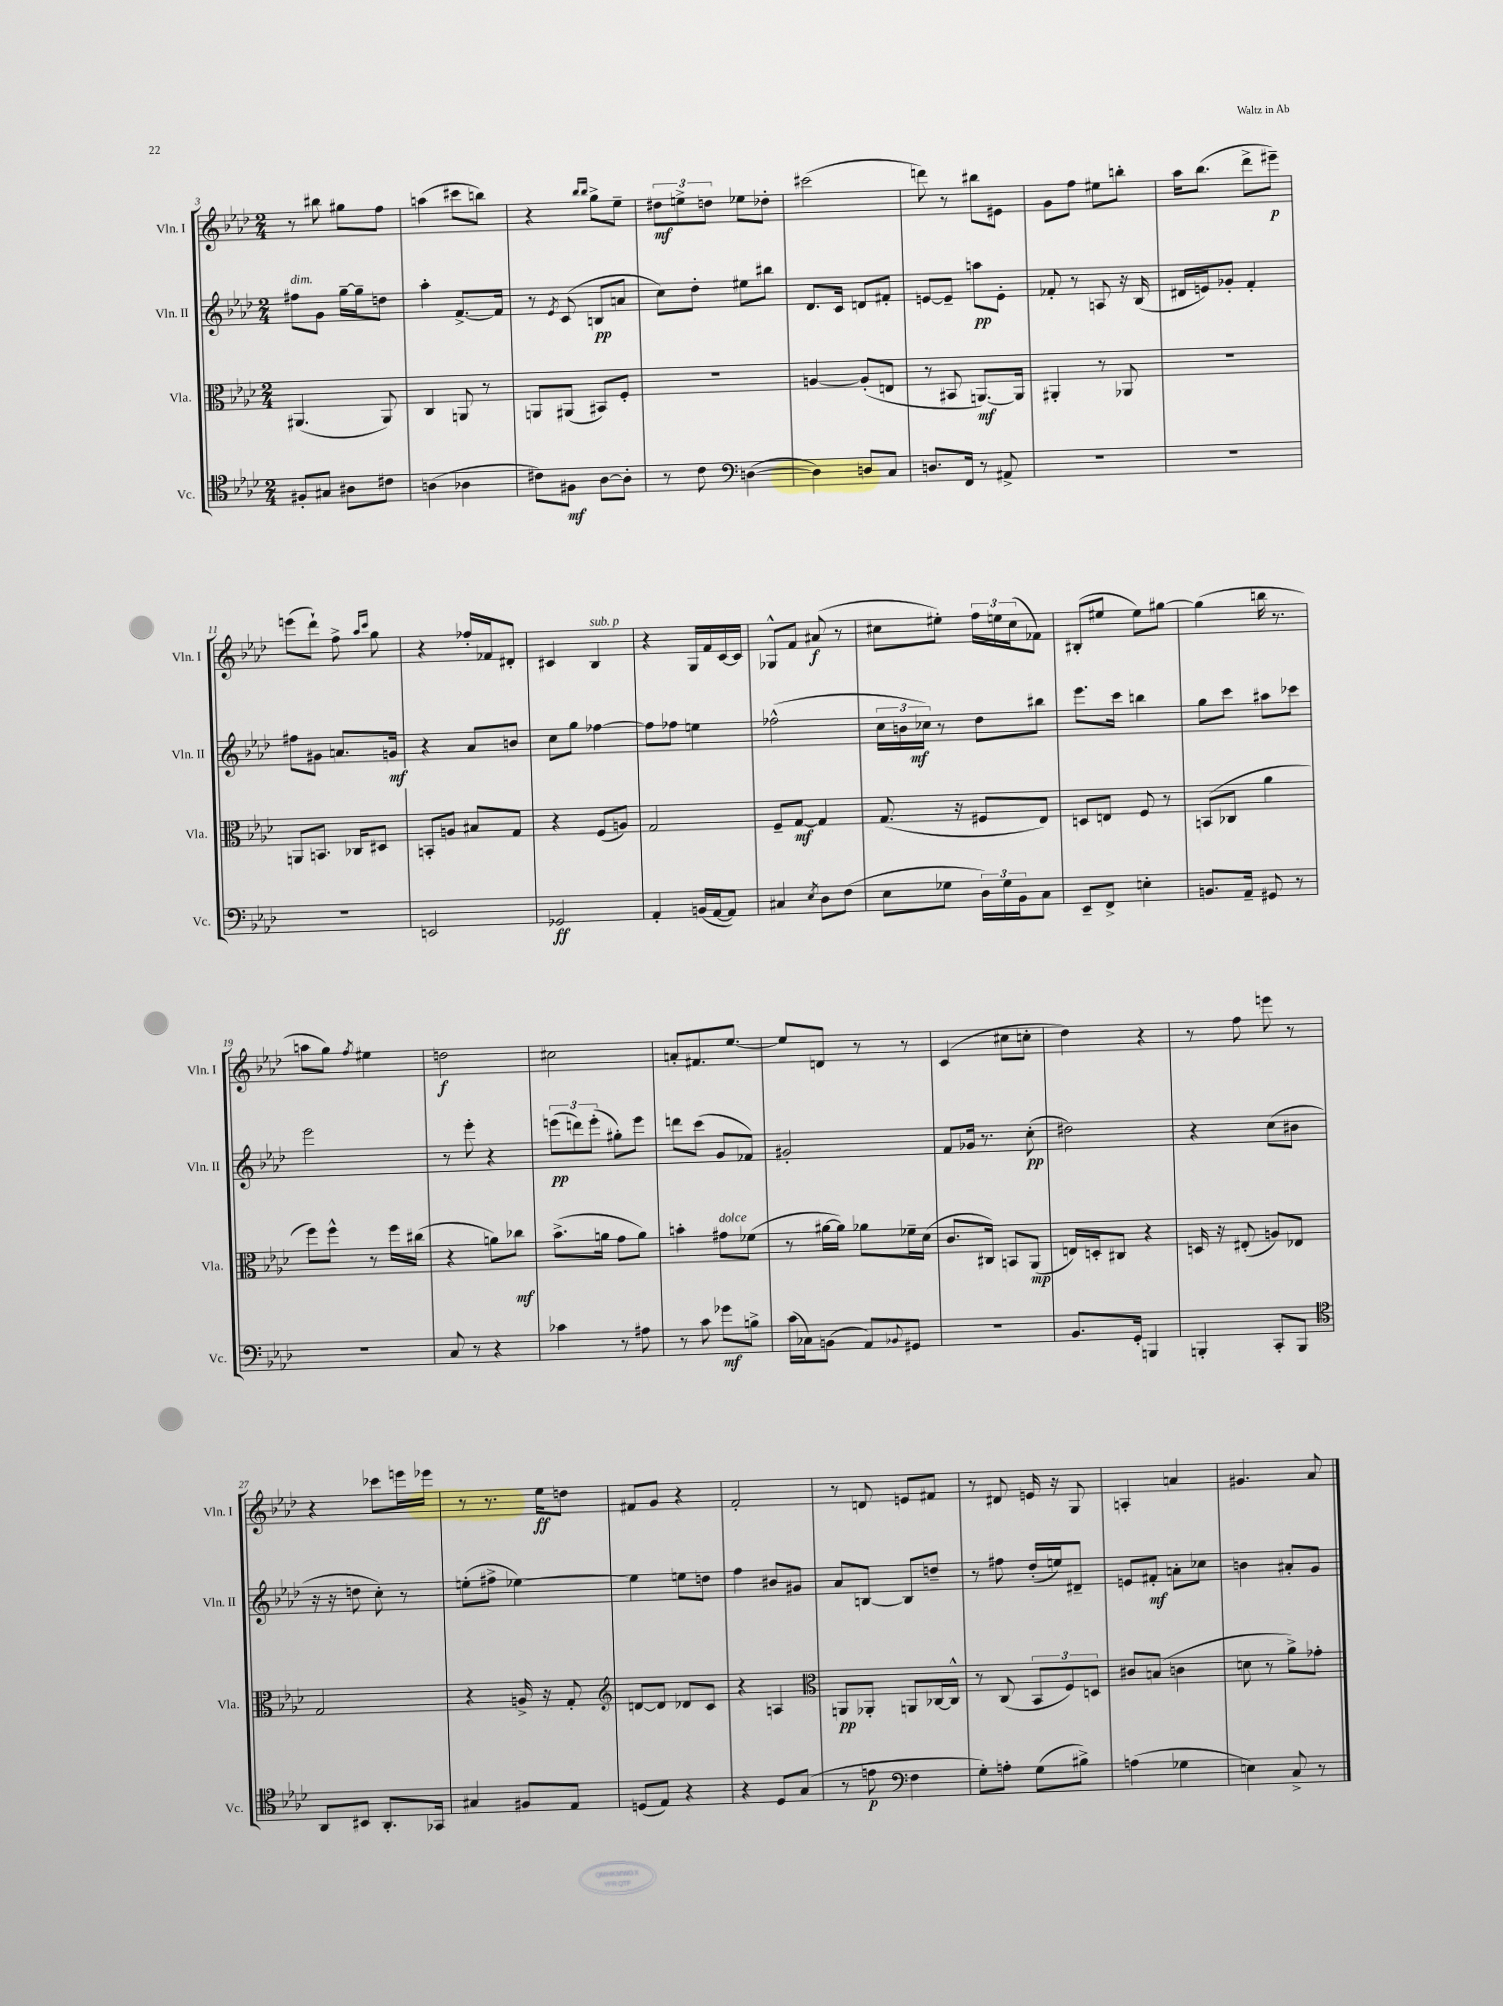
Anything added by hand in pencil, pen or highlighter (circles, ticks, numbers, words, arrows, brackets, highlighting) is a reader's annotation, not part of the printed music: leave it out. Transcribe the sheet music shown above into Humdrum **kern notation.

**kern	**dynam	**kern	**dynam	**kern	**dynam	**kern	**dynam
*part4	*part4	*part3	*part3	*part2	*part2	*part1	*part1
*staff4	*staff4	*staff3	*staff3	*staff2	*staff2	*staff1	*staff1
*I"Vc.	*	*I"Vla.	*	*I"Vln. II	*	*I"Vln. I	*
*I'Vc.	*	*I'Vla.	*	*I'Vln. II	*	*I'Vln. I	*
*clefC4	*	*clefC3	*	*clefG2	*	*clefG2	*
*k[b-e-a-d-]	*	*k[b-e-a-d-]	*	*k[b-e-a-d-]	*	*k[b-e-a-d-]	*
*M2/4	*	*M2/4	*	*M2/4	*	*M2/4	*
=3	=3	=3	=3	=3	=3	=3	=3
!	!	!	!	!LO:TX:a:i:t=dim.	!	!	!
8F#X'/L	.	(4.AA#X/	.	8ff#X\L	.	8r	.
8G#X/J	.	.	.	8g\J	.	8bb#X\	.
8A#X\L	.	.	.	[16gg~\LL	.	8gg#X\L	.
.	.	.	.	16gg~\J]	.	.	.
8c#X\J	.	8AA#/)	.	8ddn\J	.	8ff\J	.
=4	=4	=4	=4	=4	=4	=4	=4
(4An\	.	4C/	.	4aa-'\	.	(4aan\	.
4A-X\	.	8AAn/	.	[8.f^/L	.	8ccc#X\L	.
.	.	8r	.	.	.	8bbn\J)	.
.	.	.	.	16f/Jk]	.	.	.
=5	=5	=5	=5	=5	=5	=5	=5
8c#X\L)	.	8AAn/L	.	8r	.	4r	.
.	.	.	.	8qe-/	.	.	.
8F#X\J	mf	(8AA#X/J	.	(8c/	.	.	.
.	.	.	.	.	.	16qqbb-/LL	.
.	.	.	.	.	.	16qqbb-/JJ	.
[8A-\L	.	8BB#X/L)	.	8Bn/L	pp	8gg^\L	.
8A-'\J]	.	8F'/J	.	8an/J	.	8ee-~\J	.
=6	=6	=6	=6	=6	=6	=6	=6
8r	.	2r	.	8cc\L)	.	12dd#X\L	mf
.	.	.	.	.	.	12een^\	.
8c\	.	.	.	8dd-'\J	.	.	.
.	.	.	.	.	.	12ddn\J	.
*clefF4	*	*	*	*	*	*	*
([4Dn\	.	.	.	8ee#X\L	.	8ee-X\L	.
.	.	.	.	8bb#X\J	.	8dd-X'\J	.
=7	=7	=7	=7	=7	=7	=7	=7
4D\])	.	[4An/	.	8.d-/L	.	(2ccc#X\	.
.	.	.	.	16c/Jk	.	.	.
8Dn/L	.	(8A'/L]	.	8dn/L	.	.	.
8C/J	.	8En/J	.	8f#X'/J	.	.	.
=8	=8	=8	=8	=8	=8	=8	=8
8.Dn/L	.	8r	.	[8en/L	.	8dddn\)	.
.	.	8BB#X/	.	8e~/J]	.	8r	.
16FF/Jk	.	.	.	.	.	.	.
8r	.	[8.AAn/L)	mf	8aan\L	pp	8bb#X\L	.
8AA#X^/	.	.	.	8e'\J	.	8e#X\J	.
.	.	16AA/Jk]	.	.	.	.	.
=9	=9	=9	=9	=9	=9	=9	=9
2r	.	4AA#X'/	.	8f-X'/	.	8g\L	.
.	.	.	.	8r	.	8ff\J	.
.	.	8r	.	8An/	.	8ee#X\L	.
.	.	8AA-X/	.	16r	.	8bbn'\J	.
.	.	.	.	(16B-/	.	.	.
=10	=10	=10	=10	=10	=10	=10	=10
2r	.	2r	.	16d#X/LL	.	16aa-\KL	.
.	.	.	.	16en/J)	.	(8.bb-\J	.
.	.	.	.	8g-X'/J	.	.	.
.	.	.	.	4f'/	.	8ddd-^\L	.
.	.	.	.	.	.	8eee#X~\J)	p
!!LO:LB:g=z
=11	=11	=11	=11	=11	=11	=11	=11
2r	.	8AAn/L	.	8ff#X\L	.	(8eeen\L	.
.	.	8.BBn/J	.	8g#X\J	.	8ddd-`\J)	.
.	.	.	.	8.an/L	.	8ff^\	.
.	.	16C-X/KL	.	.	.	.	.
.	.	.	.	.	.	16qqaa-/LL	.
.	.	.	.	.	.	16qqccc/JJ	.
.	.	8D#X/J	.	.	.	8gg\	.
.	.	.	.	16gn/Jk	mf	.	.
=12	=12	=12	=12	=12	=12	=12	=12
2EEn/	.	8BBn'/L	.	4r	.	4r	.
.	.	8An/J	.	.	.	.	.
.	.	8B#X/L	.	8a-/L	.	16ff-X'/LL	.
.	.	.	.	.	.	16f-X/J	.
.	.	8G/J	.	8bn/J	.	8d#X'/J	.
=13	=13	=13	=13	=13	=13	=13	=13
2GG-X/	ff	4r	.	8cc\L	.	4c#X/	.
.	.	.	.	8gg\J	.	.	.
!	!	!	!	!	!	!LO:TX:a:i:t=sub. p	!
.	.	(8F/L	.	[4ff-X\	.	4B-/	.
.	.	8An/J)	.	.	.	.	.
=14	=14	=14	=14	=14	=14	=14	=14
4AA-'/	.	2G/	.	8ff-\L]	.	4r	.
.	.	.	.	8ff-X\J	.	.	.
(16BBn/LL	.	.	.	4een\	.	16G/LL	.
[16AA-/J	.	.	.	.	.	16f/	.
8AA-/J])	.	.	.	.	.	[16c/	.
.	.	.	.	.	.	16c/JJ]	.
=15	=15	=15	=15	=15	=15	=15	=15
4C#X/	.	8F~/L	.	(2ff-X^^\	.	8G-X^^/L	.
.	.	[8G/J	mf	.	.	8f/J	.
8qE-/	.	.	.	.	.	.	.
8D-\L	.	4G/]	.	.	.	(8a#X/	f
(8F\J	.	.	.	.	.	8r	.
=16	=16	=16	=16	=16	=16	=16	=16
8E-\L	.	(8.G/	.	24cc\LL	.	8cc#X\L	.
.	.	.	.	24bn\	.	.	.
.	.	.	.	24cc-X\JJ)	mf	.	.
8G-X\J	.	.	.	8r	.	8ee#X'\J)	.
.	.	16r	.	.	.	.	.
24D-\LL)	.	8F#X/L	.	8dd-\L	.	24ff\LL	.
24G-\	.	.	.	.	.	24een\	.
24BB-\J	.	.	.	.	.	(24cc#\J	.
8C\J	.	8E-/J)	.	8bb#X\J	.	8f-X\J)	.
=17	=17	=17	=17	=17	=17	=17	=17
8EE-~/L	.	8Dn/L	.	8.eee-\L	.	(8B#X'/L	.
8FF^/J	.	8En/J	.	.	.	8ee#X/J	.
.	.	.	.	16ccc\Jk	.	.	.
4En'\	.	8F/	.	4bbn\	.	8ee#\L)	.
.	.	8r	.	.	.	[8gg#X\J	.
=18	=18	=18	=18	=18	=18	=18	=18
8.BBn/L	.	(8BBn/L	.	8gg\L	.	(4gg#\]	.
.	.	8C-X/J	.	8ccc\J	.	.	.
16AA-~/Jk	.	.	.	.	.	.	.
8GG#X/	.	4a-\	.	8aa#X\L	.	16bbn\	.
.	.	.	.	.	.	8.r	.
8r	.	.	.	8ccc-X\J	.	.	.
!!LO:LB:g=z
=19	=19	=19	=19	=19	=19	=19	=19
2r	.	8ff\L)	.	2eee-\	.	8aan\L	.
.	.	8ff^^\J	.	.	.	8gg\J)	.
.	.	.	.	.	.	8qff/	.
.	.	8r	.	.	.	4ee#X\	.
.	.	16ff\LL	.	.	.	.	.
.	.	(16cc#X\JJ	.	.	.	.	.
=20	=20	=20	=20	=20	=20	=20	=20
8C/	.	4r	.	8r	.	2ddn\	f
8r	.	.	.	8eee-'\	.	.	.
4r	.	8an\L)	.	4r	.	.	.
.	.	8cc-X\J	mf	.	.	.	.
=21	=21	=21	=21	=21	=21	=21	=21
4c-X\	.	(8.b-^\L	.	(12eeen\L	pp	2cc#X\	.
.	.	.	.	12dddn\)	.	.	.
.	.	.	.	(12eee'\J	.	.	.
.	.	16an\Jk	.	.	.	.	.
8r	.	8g\L	.	8gg#X'\L)	.	.	.
8A#X\	.	8a\J)	.	8eee\J	.	.	.
=22	=22	=22	=22	=22	=22	=22	=22
8r	.	4bn'\	.	8dddn\L	.	8an'/L	.
8c\	.	.	.	(8ccc\J	.	8.f#X/	.
!	!	!LO:TX:a:i:t=dolce	!	!	!	!	!
8g-X\L	mf	8g#X\L	.	8g/L	.	.	.
.	.	.	.	.	.	[8.ee-/J	.
8Bn^\J	.	(8f-X\J	.	8f-X/J)	.	.	.
=23	=23	=23	=23	=23	=23	=23	=23
(16c\LL	.	8r	.	2g#X'/	.	8ee-/L]	.
16C-X\J)	.	.	.	.	.	.	.
(8BBn\J	.	[16a#X\LL	.	.	.	8dn/J	.
.	.	16a#\JJ])	.	.	.	.	.
8AA-/L)	.	8a-X\L	.	.	.	8r	.
8qqBB-X/	.	.	.	.	.	.	.
8GG#X/J	.	16f-X~\L	.	.	.	8r	.
.	.	(16d-\JJ	.	.	.	.	.
=24	=24	=24	=24	=24	=24	=24	=24
2r	.	8.c/L	.	8f/L	.	(4c/	.
.	.	.	.	16g-X/Jk	.	.	.
.	.	16C#X/Jk)	.	8.r	.	.	.
.	.	8BBn/L	.	.	.	8cc#X\L	.
.	.	(8AA-/J	mp	(8cc'\	pp	8ccn'\J	.
=25	=25	=25	=25	=25	=25	=25	=25
8.BB-/L	.	16En/LL)	.	2dd#X\)	.	4dd-\)	.
.	.	16Dn'/J	.	.	.	.	.
.	.	8C#X/J	.	.	.	.	.
16GG'/Jk	.	.	.	.	.	.	.
4BBBn/	.	4r	.	.	.	4r	.
=26	=26	=26	=26	=26	=26	=26	=26
4BBBn'/	.	16Dn/	.	4r	.	8r	.
.	.	16r	.	.	.	.	.
.	.	(8E#X'/	.	.	.	8ff\	.
8CC'/L	.	8An/L)	.	(8cc\L	.	8eeen\	.
8BBB/J	.	8E-X/J	.	8b#X\J	.	8r	.
!!LO:LB:g=z
=27	=27	=27	=27	=27	=27	=27	=27
*clefC4	*	*	*	*	*	*	*
8AA-/L	.	2G/	.	16r	.	4r	.
.	.	.	.	16r	.	.	.
8BB#X/J	.	.	.	8ddn\	.	.	.
8.AA-'/L	.	.	.	8cc'\)	.	8ccc-X\L	.
.	.	.	.	8r	.	16eeen\L	.
16GG-X/Jk	.	.	.	.	.	16eee-X\JJ	.
=28	=28	=28	=28	=28	=28	=28	=28
4G#X/	.	4r	.	(8een'\L	.	8r	.
.	.	.	.	8ff#X^\J	.	8.r	.
8F#X/L	.	16An^/	.	[4ee-X\)	.	.	.
.	.	16r	.	.	.	16ee-\KL	ff
8E-/J	.	8G'/	.	.	.	8ddn\J	.
=29	=29	=29	=29	=29	=29	=29	=29
*	*	*clefG2	*	*	*	*	*
(8Dn/L	.	[8dn/L	.	4ee-\]	.	8f#X/L	.
8E-/J)	.	8d/J]	.	.	.	8g/J	.
4r	.	8d-X/L	.	8een\L	.	4r	.
.	.	8c/J	.	8ddn\J	.	.	.
=30	=30	=30	=30	=30	=30	=30	=30
4r	.	4r	.	4ff\	.	2f'/	.
8D-/L	.	4An/	.	8b#X/L	.	.	.
(8G/J	.	.	.	8g#X/J	.	.	.
=31	=31	=31	=31	=31	=31	=31	=31
*	*	*clefC3	*	*	*	*	*
8r	.	8AAn/L	pp	8a-/L	.	8r	.
8en\	p	8AA-X'/J	.	[8Bn/J	.	8dn/	.
*clefF4	*	*	*	*	*	*	*
4F\	.	8AAn/L	.	8B/L]	.	8en/L	.
.	.	[16C-X/L	.	8ddn~/J	.	8f#X/J	.
.	.	16C-^^/JJ]	.	.	.	.	.
=32	=32	=32	=32	=32	=32	=32	=32
8G'\L)	.	8r	.	8r	.	8r	.
8An'\J	.	(8C/	.	8ff#X\	.	8d#X/	.
(8G\L	.	12BB-/L	.	(16dd-'/LL	.	16en/	.
.	.	.	.	16een/J)	.	16r	.
.	.	12F/)	.	.	.	.	.
8B#X^\J)	.	.	.	8d#X~/J	.	8G/	.
.	.	12Dn/J	.	.	.	.	.
=33	=33	=33	=33	=33	=33	=33	=33
(4An\	.	8c#X/L	.	8en/L	.	4An'/	.
.	.	(8Bn/J	.	8f#X'/J	mf	.	.
4G-X\	.	4cn\	.	8an'\L	.	4an/	.
.	.	.	.	8cc-X\J	.	.	.
=34	=34	=34	=34	=34	=34	=34	=34
4En\)	.	8dn\	.	4bn\	.	4.g#X/	.
.	.	8r	.	.	.	.	.
8C^/	.	8a-^\L)	.	8a#X'/L	.	.	.
8r	.	8g-X'\J	.	8g/J	.	8a-/	.
==	==	==	==	==	==	==	==
*-	*-	*-	*-	*-	*-	*-	*-
